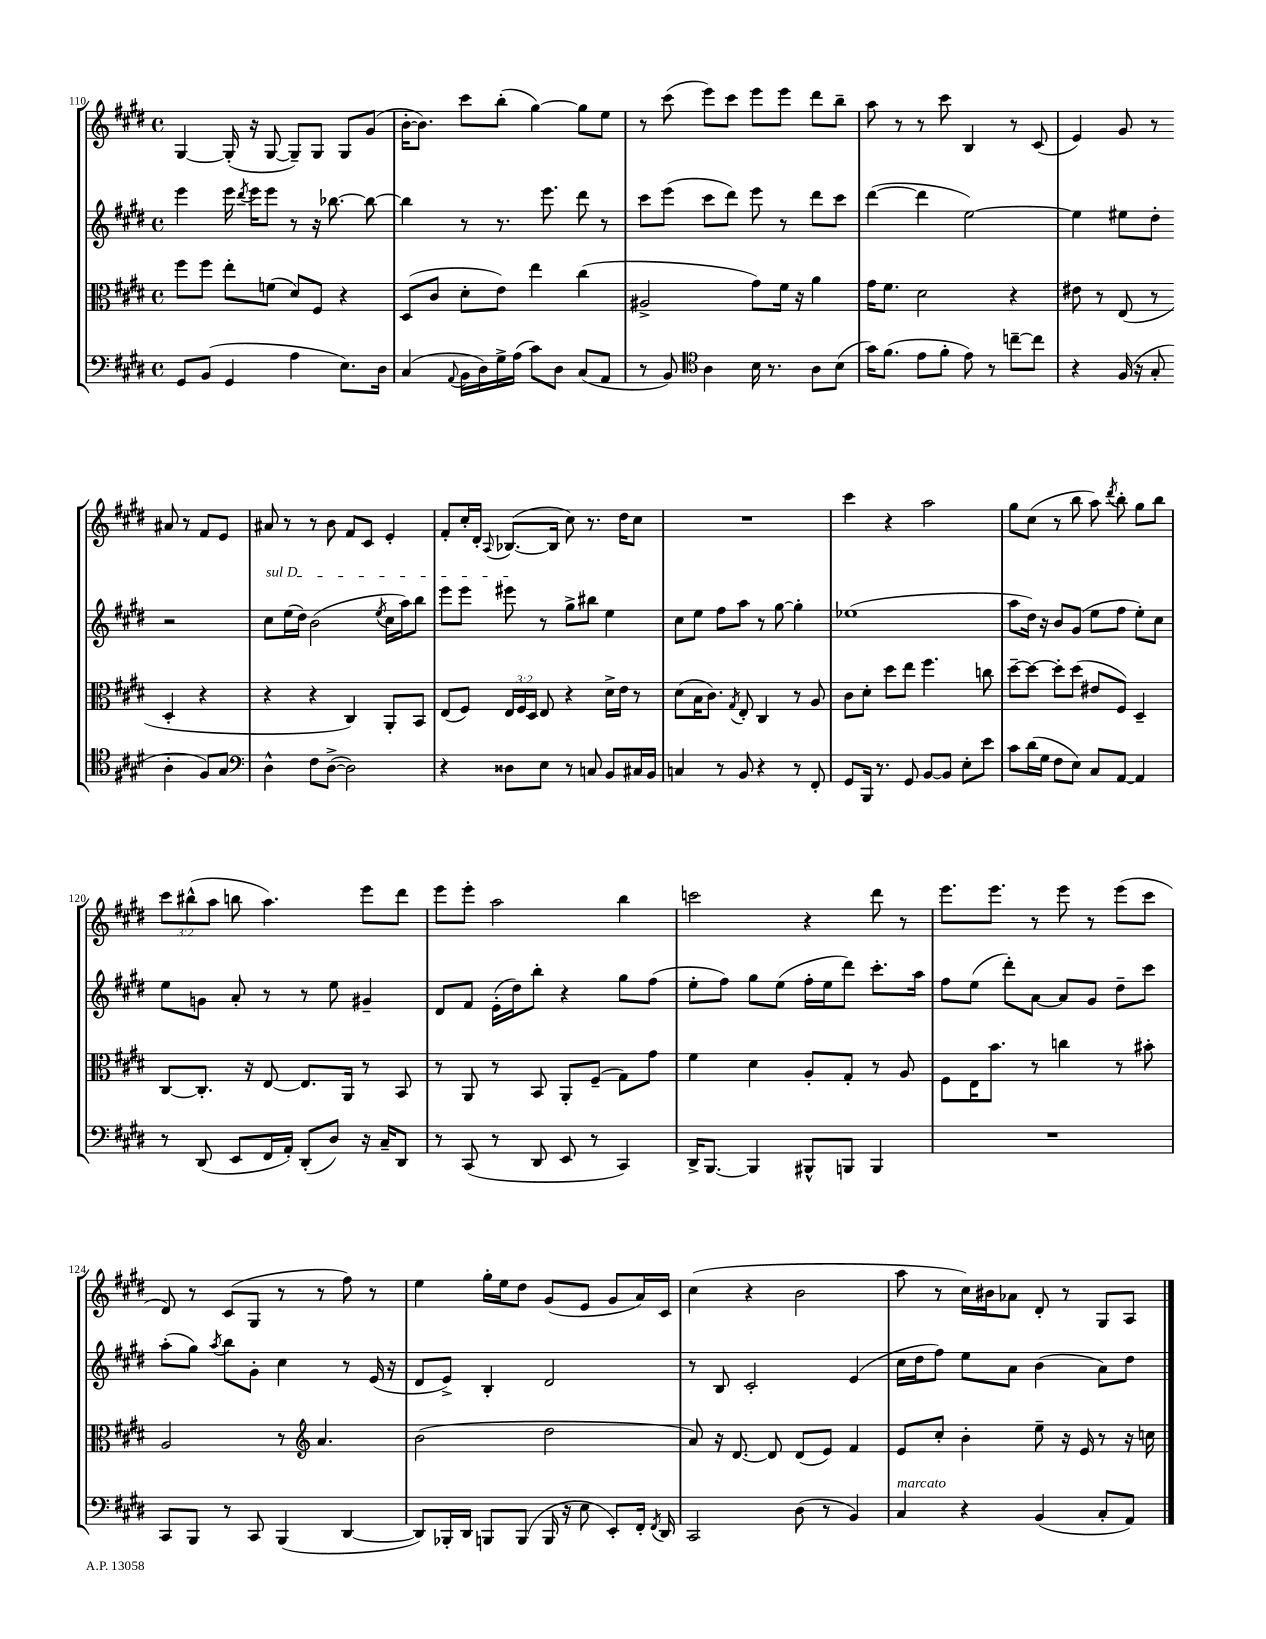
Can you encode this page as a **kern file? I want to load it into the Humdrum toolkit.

**kern	**kern	**kern	**kern
*staff4	*staff3	*staff2	*staff1
*clefF4	*clefC3	*clefG2	*clefG2
*k[f#c#g#d#]	*k[f#c#g#d#]	*k[f#c#g#d#]	*k[f#c#g#d#]
*M4/4	*M4/4	*M4/4	*M4/4
*met(c)	*met(c)	*met(c)	*met(c)
8GG#	8ff#	4eee	[4G#
(8BB	8ff#	.	.
4GG#	8ee'	16eee	(16G#']
.	.	8qddd#	.
.	.	16eee	16r
.	(8f	8eee	[8G#
4A	8d#)	8r	8G#~])
.	8F#	16r	8G#
.	.	[8.bb-	.
8.E)	4r	.	8G#
.	.	8bb-_	(8g#
16D#	.	.	.
=	=	=	=
(4C#	(8D#	4bb-]	[16b'
.	.	.	8.b])
.	8c#	.	.
8qqAA	.	.	.
16BB	8d#'	8r	8ccc#
16D#)	.	.	.
16G#^	8e)	8.r	(8bb'
(16A	.	.	.
8c#)	4ee	.	[4gg#)
.	.	8.eee	.
8D#	.	.	.
(8C#	(4cc#	8ddd#	8gg#]
8AA	.	8r	8ee
=	=	=	=
8r	2A#^	8ccc#	8r
8BB)	.	(8eee	(8ccc#
*clefC4	*	*	*
4A	.	8ccc#	8eee)
.	.	8ddd#)	8ccc#
16B	8g#)	8eee	8eee
8.r	.	.	.
.	16f#	8r	8eee
.	16r	.	.
8A	4a	8ddd#	8ddd#
(8B	.	8ccc#	8bb~
=	=	=	=
16g#)	16g#	([4ddd#	8aa
(8.f#	8.f#	.	.
.	.	.	8r
8e	2d#	4ddd#]	8r
8f#'	.	.	8ccc#
8e)	.	[2ee)	4B
8r	.	.	.
[8cc~	4r	.	8r
8cc]	.	.	(8c#
=	=	=	=
4r	8e#	4ee]	4e)
.	8r	.	.
(16F#	(8E	8ee#	8g#
16r	.	.	.
8G#'	8r	8dd#'	8r
4A'	4D#'	2r	8a#
.	.	.	8r
8F#)	4r	.	8f#
8G#	.	.	8e
=	=	=	=
*clefF4	*	*	*
4D#^^	4r	8cc#	8a#
.	.	(16ee	8r
.	.	16dd#)	.
8F#	4r	(2b	8r
([8D#^	.	.	8b
2D#])	4C#)	.	8f#
.	.	.	8c#
.	.	8qee	.
.	8AA'	16cc#	4e'
.	.	16aa)	.
.	8BB	8bb	.
=	=	=	=
4r	(8E	8eee	8f#'
.	8F#)	8eee	16cc#'
.	.	.	16d#'
.	.	.	8qqA
8D##	24E	8eee#	([8.B-
.	24F#	.	.
.	24D#	.	.
8E	8E	8r	.
.	.	.	16B-]
8r	4r	8gg#^	8cc#)
8C	.	8bb#	8.r
8BB	16d#^	4ee	.
.	16e	.	16dd#
16C#	8r	.	8cc#
16BB	.	.	.
=	=	=	=
4C	(8d#	8cc#	1r
.	16B	8ee	.
.	8.c#)	.	.
8r	.	8ff#	.
.	8qG#	.	.
8BB	8E'	8aa	.
4r	4C#	8r	.
.	.	[8gg#	.
8r	8r	4gg#']	.
8FF#'	8A	.	.
=	=	=	=
8GG#	8c#	(1ee-	4ccc#
16BBB	8d#'	.	.
8.r	.	.	.
.	8dd#	.	4r
8GG#	8ee	.	.
[8BB	4.ff#	.	2aa
8BB]	.	.	.
8E'	.	.	.
8e	8cc	.	.
=	=	=	=
8c#	[8dd#~	8aa	8gg#
(16d#	8dd#_	16dd#)	(8cc#
16G#	.	16r	.
8F#	8dd#']	8b	8r
8E)	(8dd#	(8g#	8bb
8C#	8e#	8ee	8aa)
.	.	.	8qddd#
[8AA	8F#)	8ff#	8bb'
4AA]	4D#~	8ee')	8gg#
.	.	8cc#	8bb
=	=	=	=
8r	[8C#	8ee	12ccc#
.	.	.	(12bb#^^
(8DD#	8.C#']	8g	.
.	.	.	12aa
8EE	.	8a'	8bb
.	16r	.	.
16FF#	[8E	8r	4.aa)
16AA')	.	.	.
(8DD#'	8.E]	8r	.
8D#)	.	8ee	.
.	16AA	.	.
16r	8r	4g#~	8eee
16C#~	.	.	.
8DD#	8BB	.	8ddd#
=	=	=	=
8r	8r	8d#	8eee
(8CC#	8AA	8f#	8eee'
8r	8r	(16e'	2aa
.	.	16dd#)	.
8DD#	8BB	8bb'	.
8EE	8AA'	4r	.
8r	(8F#~	.	.
4CC#)	8G#)	8gg#	4bb
.	8g#	(8ff#	.
=	=	=	=
16DD#^	4f#	8ee'	2ccc
[8.BBB	.	.	.
.	.	8ff#)	.
4BBB]	4d#	8gg#	.
.	.	(8ee	.
8BBB#^^	8A'	16ff#'	4r
.	.	16ee	.
8BBB	8G#'	8ddd#)	.
4BBB	8r	8.ccc#'	8ddd#
.	8A	.	8r
.	.	16aa	.
=	=	=	=
1r	8F#	8ff#	8.eee
.	16E	(8ee	.
.	8.b	.	8.eee
.	.	8ddd#')	.
.	8r	[8a	8r
.	4cc	8a]	8eee
.	.	8g#	8r
.	8r	8dd#~	(8eee
.	8b#'	8ccc#	8ccc#
=	=	=	=
8CC#	2A	(8aa'	8d#)
8BBB	.	8gg#)	8r
.	.	8qaa	.
8r	.	8bb	(8c#
8CC#	.	8g#'	8G#
(4BBB	8r	4cc#	8r
*	*clefG2	*	*
.	4.a	.	8r
[4DD#	.	8r	8ff#)
.	.	(16e	8r
.	.	16r	.
=	=	=	=
8DD#])	(2b	8d#	4ee
16BBB-'	.	8e^)	.
16DD#	.	.	.
8BBB	.	4B'	16gg#'
.	.	.	16ee
(8BBB	.	.	8dd#
16BBB	2dd#	2d#	(8g#
16r	.	.	.
8E	.	.	8e
8EE')	.	.	8g#
16FF#'	.	.	16a)
8qFF#	.	.	.
16DD#	.	.	16c#
=	=	=	=
2CC#	8a)	8r	(4cc#
.	16r	8B	.
.	[8.d#	.	.
.	.	2c#'	4r
.	8d#]	.	.
(8D#	(8d#	.	2b
8r	8e)	.	.
4BB)	4f#	(4e	.
=	=	=	=
4C#	8e	16cc#	8aa
.	.	16dd#	.
.	8cc#'	8ff#)	8r
4r	4b'	8ee	16cc#)
.	.	.	16b#
.	.	8a	8a-
(4BB	8ee~	(4b	8d#'
.	16r	.	8r
.	16e	.	.
8C#'	8r	8a)	8G#
8AA)	16r	8dd#	8A
.	16cc	.	.
==	==	==	==
*-	*-	*-	*-
